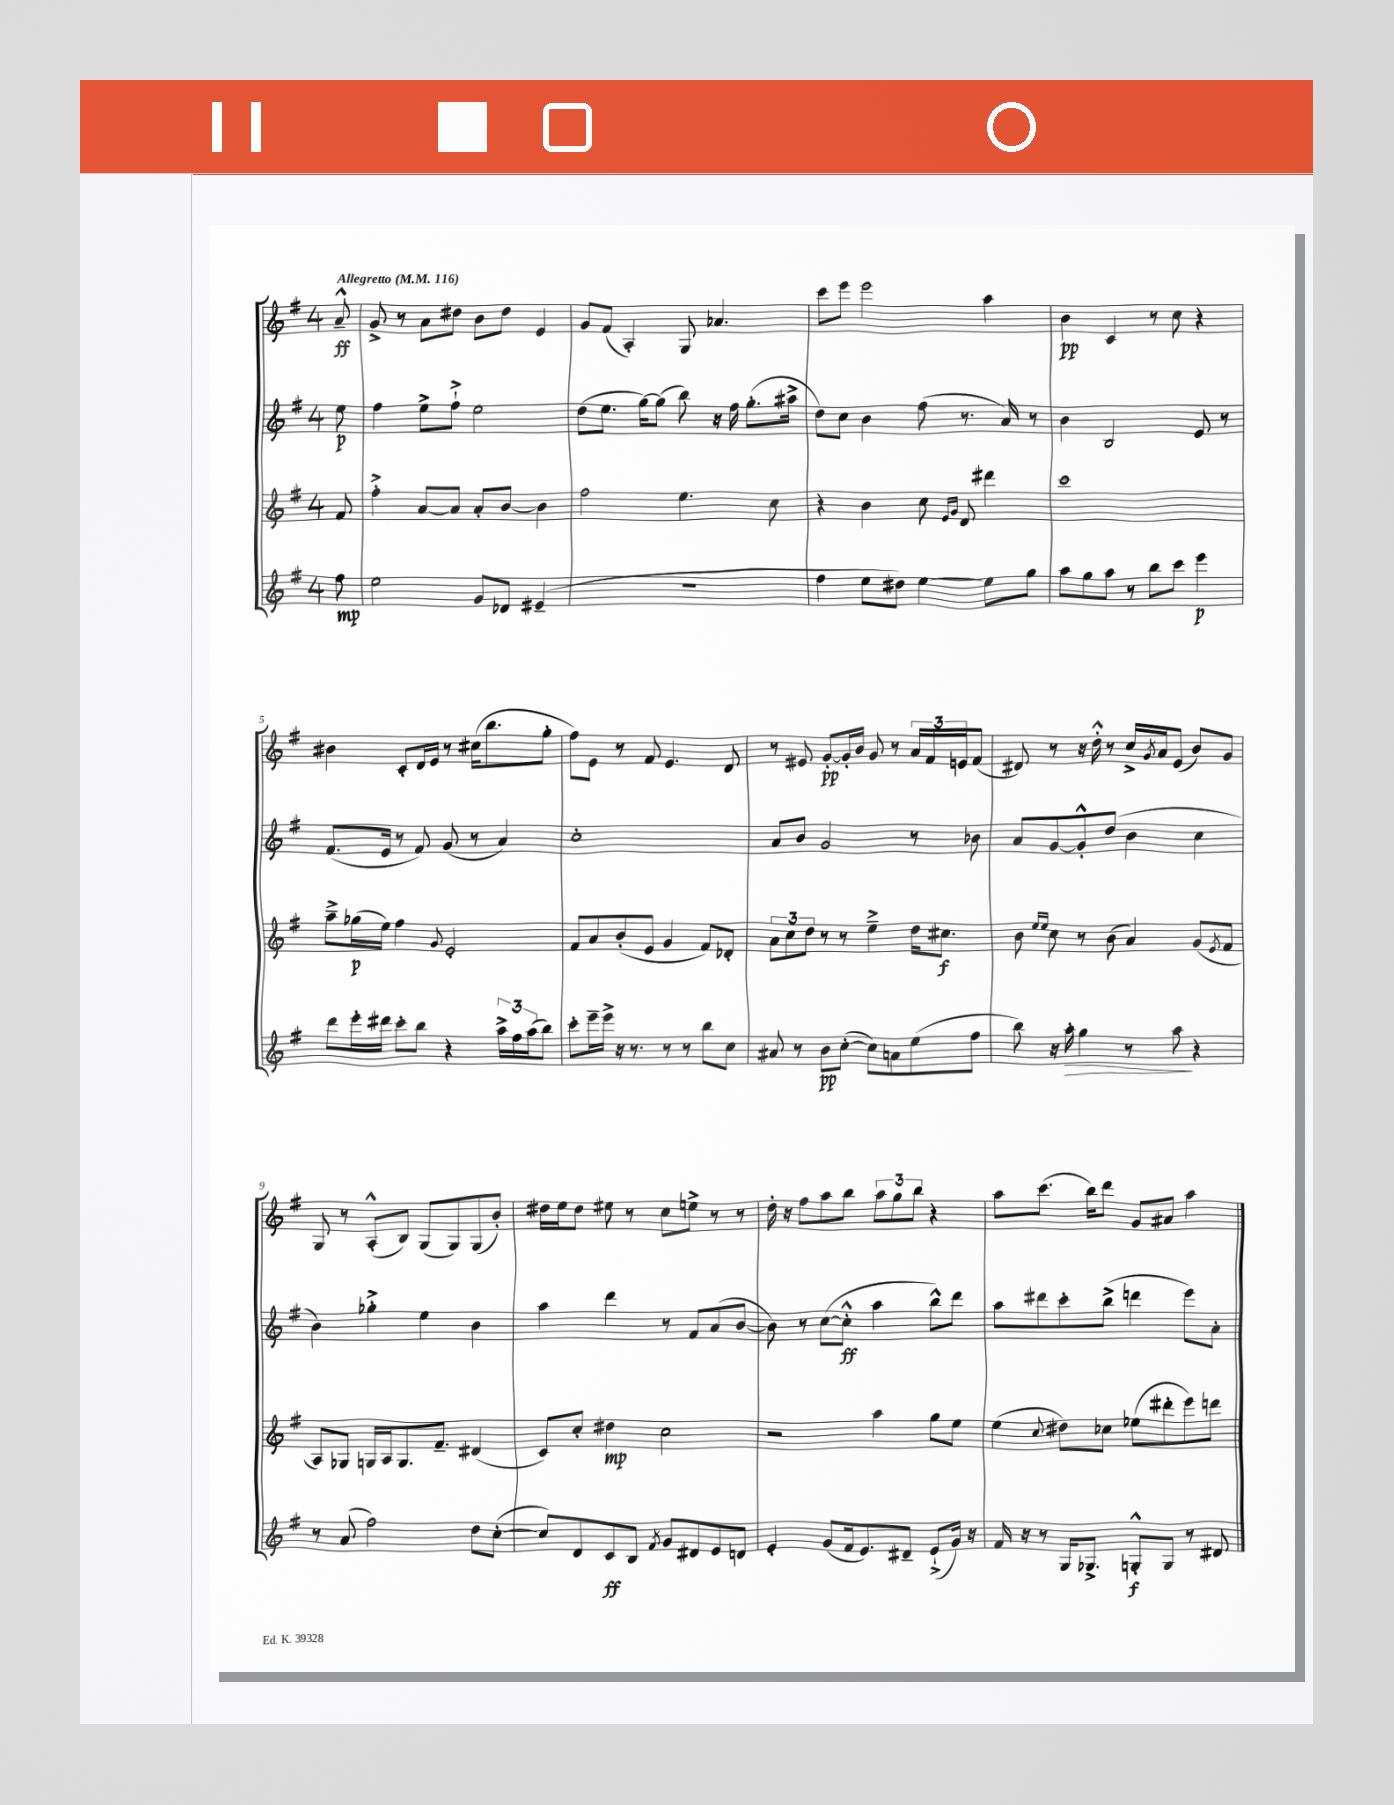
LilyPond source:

<<
\new StaffGroup <<
\new Staff = "s0" {
    \clef treble \key g \major \once \override Staff.TimeSignature.style = #'single-digit \time 4/4 \partial 8 \tempo "Allegretto" 4 = 116
    a'8---^\ff |
    g'8-> r8 a'8 dis''8 b'8 dis''8 e'4 |
    g'8 fis'8( a4-.) g8 aes'4. |
    c'''8 e'''8 e'''2 a''4 |
    b'4\pp c'4 r8 c''8 r4 |
    bis'4 c'8-. d'16 e'16 r8 cis''16( b''8. g''8-. |
    fis''8) e'8 r8 fis'8 e'4. d'8 |
    r8 eis'8 g'8~-.\pp g'16-. b'16 g'8 r8 \tuplet 3/2 { a'16 fis'16 e'16 } fis'8( |
    dis'8) r8 r16 d''16-.-^ r8 c''16-> \acciaccatura { g'8 } a'16 e'8( b'8) g'8 |
    g8 r8 a8-.-^( b8) g8( g8) g8( b'8-.) |
    dis''16 e''16 dis''8 eis''8 r8 c''8 e''8-> r8 r8 |
    d''16-. r16 fis''8 a''8 b''8 \tuplet 3/2 { a''8 g''8 b''8 } r4 |
    a''8 c'''8.( b''16) d'''8 g'8 ais'8 a''4 \bar "|." |
}
\new Staff = "s1" {
    \clef treble \key g \major \once \override Staff.TimeSignature.style = #'single-digit \time 4/4 \partial 8
    e''8\p |
    fis''4 e''8-> fis''8-!-> e''2 |
    d''8( e''8. g''16~) g''8( b''8) r16 fis''16 g''8.-.( ais''16-> |
    d''8) c''8 b'4 fis''8( r8. a'16) r8 |
    b'4 b2 e'8 r8 |
    fis'8.( e'16 r8 fis'8) g'8( r8 a'4) |
    c''1-. |
    a'8 b'8 g'2 r8 bes'8 |
    a'8 g'8~ g'8-.-^ d''8( b'4 c''4 |
    b'4) ges''4-.-> e''4 b'4 |
    a''4 d'''4 r8 fis'8 a'8( b'8~ |
    b'8) r8 c''8~( c''8-.-^\ff a''4 b''8-^) d'''8 |
    a''8 dis'''8 c'''8-. b''8->( d'''4 e'''8) a'8-. \bar "|." |
}
\new Staff = "s2" {
    \clef treble \key g \major \once \override Staff.TimeSignature.style = #'single-digit \time 4/4 \partial 8
    fis'8 |
    fis''4-.-> a'8~ a'8 a'8-. b'8~ b'4 |
    fis''2 e''4. c''8 |
    r4 b'4 c''8 \grace { e'16 g'16 } d'8 dis'''4 |
    c'''1 |
    a''8---> ges''16\p( e''16) fis''4 \appoggiatura { g'8 } e'2-. |
    fis'8 a'8 b'8-.( e'8 g'4 fis'8) des'8-. |
    \tuplet 3/2 { a'8 c''8 d''8 } r8 r8 e''4---> d''16 cis''8.\f |
    b'8 \grace { e''16 e''16 } c''8 r8 b'8( a'4) g'8( \acciaccatura { e'8 } fis'8 |
    a8) ges8 g16 a16 g8. fis'8.-- dis'4( |
    c'8) c''8-. dis''4\mp c''2 |
    r2 a''4 g''8 e''8 |
    e''4( \appoggiatura { c''8 } dis''8) ces''8 ees''8( dis'''8-. e'''8) d'''8 \bar "|." |
}
\new Staff = "s3" {
    \clef treble \key g \major \once \override Staff.TimeSignature.style = #'single-digit \time 4/4 \partial 8
    fis''8\mp |
    e''2 g'8 des'8 eis'4--( |
    r1 |
    fis''4 e''8 dis''8) e''4~ e''8 g''8 |
    a''8 g''8 a''8 r8 b''8 c'''8 e'''4\p |
    d'''8 e'''16-. dis'''16 c'''8-. b''8 r4 \tuplet 3/2 { a''16-> fis''16 a''16( } b''8) |
    c'''8-. e'''16-- e'''16-> r16 r8. r8 r8 b''8 c''8 |
    ais'8 r8 b'8\pp c''8~-.( c''8) a'8 e''8( fis''8 |
    b''8) r16 a''16-.\> g''4 r8 a''8\! r4 |
    r8 a'8( fis''2) d''8 c''8~-.( |
    c''8) d'8 c'8\ff b8 \acciaccatura { fis'8 } g'8 dis'8 e'8 d'8 |
    e'4-. g'8( fis'16 e'8.) dis'8-- e'8-!->( g'16) r16 |
    fis'16 r16 r8 g16 ges8.-> g8-.-^\f g8 r8 dis'8 \bar "|." |
}
>>
>>
